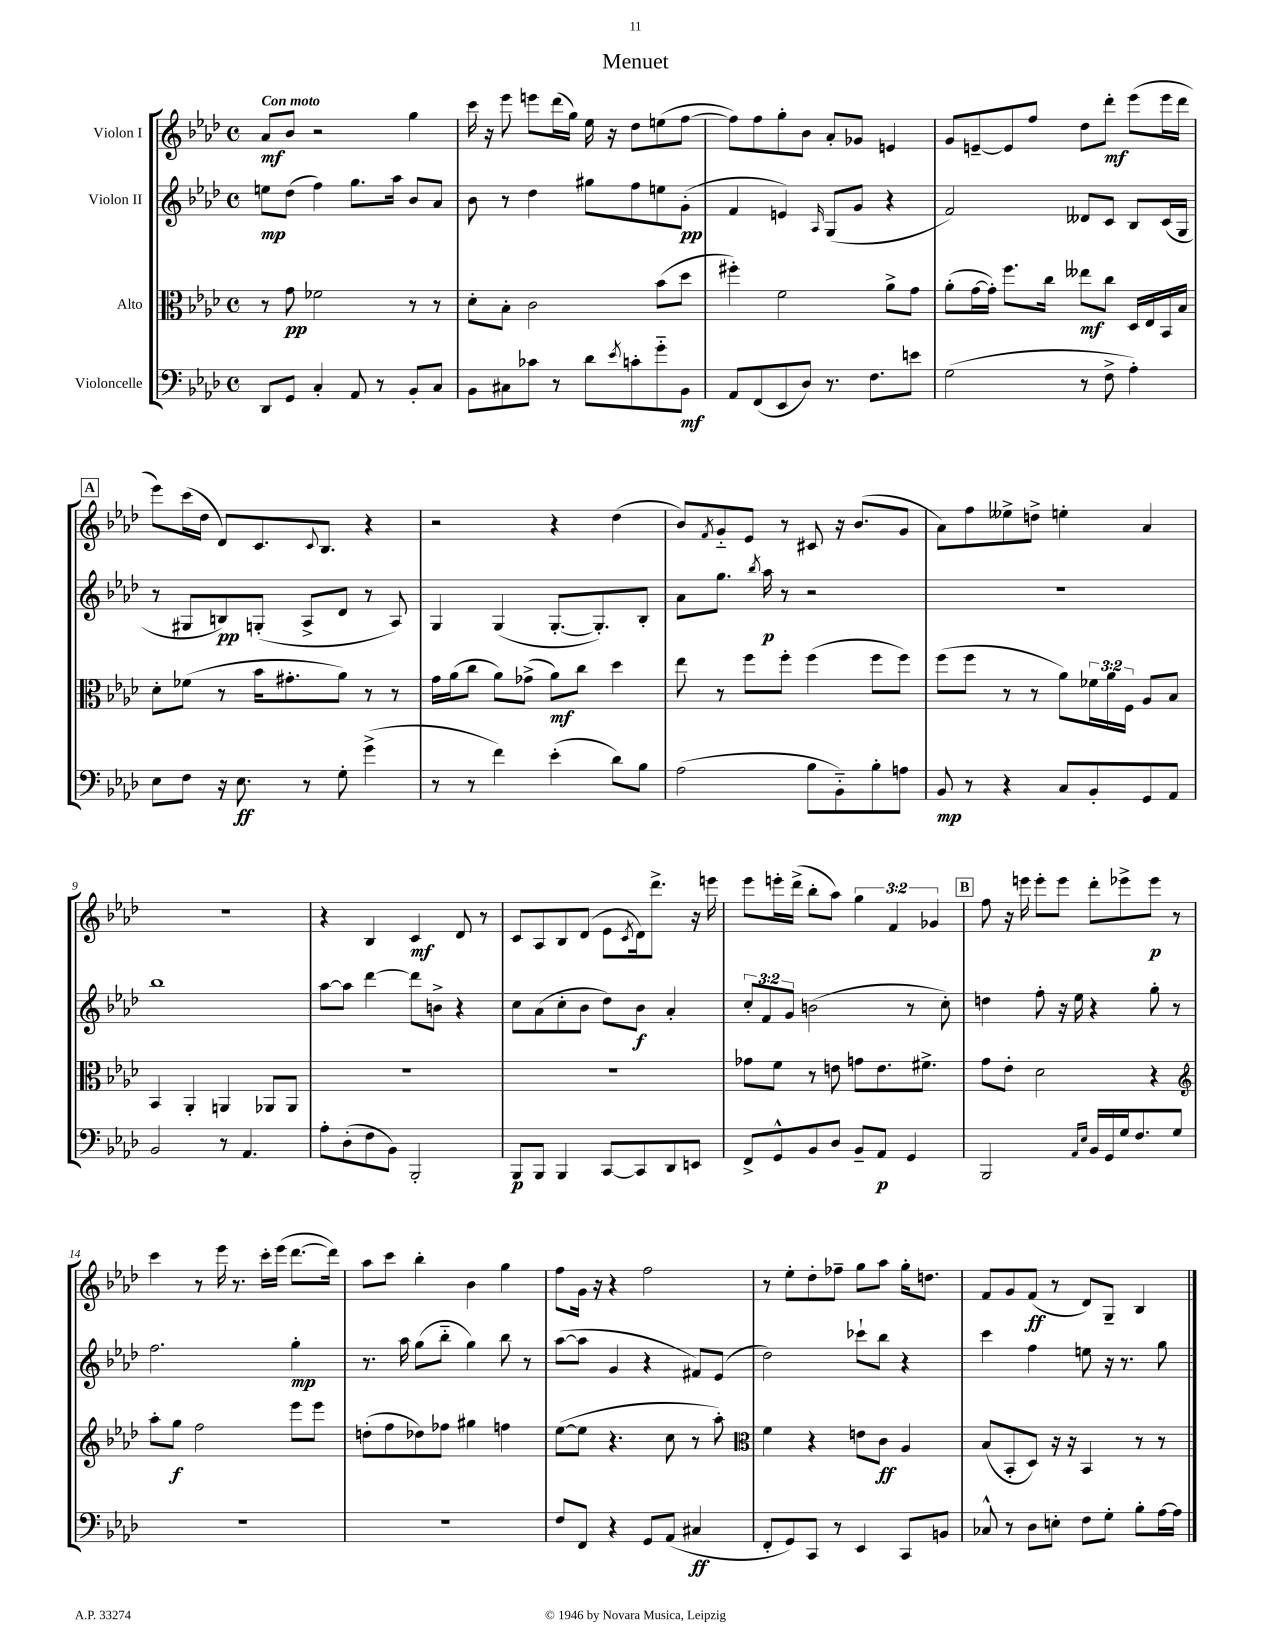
\header { title = "Menuet" }
<<
\new StaffGroup <<
\new Staff = "s0" \with { instrumentName = "Violon I" } {
    \clef treble \key aes \major \defaultTimeSignature \time 4/4 \override Staff.TupletNumber.text = #tuplet-number::calc-fraction-text \tempo "Con moto"
    aes'8\mf bes'8 r2 g''4 |
    c'''16 r16 ees'''8 e'''8 des'''16( g''16) ees''16 r16 des''8 e''8( f''8~ |
    f''8) f''8 g''8-. bes'8 aes'8-. ges'8 e'4 |
    g'8 e'8~-- e'8 f''8 des''8 des'''8-.\mf ees'''8( ees'''16 des'''16 |
    \mark \markup { \box "A" } ees'''8) c'''16( des''16 des'8) c'8. \appoggiatura { c'8 } bes8. r4 |
    r2 r4 des''4( |
    bes'8) \acciaccatura { f'8 } g'8-_ ees'8 r8 cis'8 r16 bes'8.( g'8 |
    aes'8) f''8 eeses''8-> d''8-> e''4-. aes'4 |
    r1 |
    r4 bes4 c'4\mf des'8 r8 |
    c'8 aes8 bes8 des'8( ees'8 \acciaccatura { c'8 } des'16) des'''8.-> r16 e'''16 |
    ees'''8 e'''16-. des'''16->( bes''8-. aes''8) \tuplet 3/2 { g''4 f'4 ges'4 } |
    \mark \markup { \box "B" } f''8 r16 e'''16 e'''8-. e'''8 des'''8-. ees'''8-> ees'''8\p r8 |
    c'''4 r8 ees'''16 r8. c'''16-. ees'''16( des'''8.~ des'''16) |
    aes''8 c'''8 bes''4-. bes'4 g''4 |
    f''8 g'16 r16 r4 f''2 |
    r8 ees''8-. des''8-. fes''8-- g''8 aes''8 g''16-. d''8. |
    f'8 g'8 f'8\ff( r8 des'8) g8-- bes4 \bar "|." |
}
\new Staff = "s1" \with { instrumentName = "Violon II" } {
    \clef treble \key aes \major \defaultTimeSignature \time 4/4 \override Staff.TupletNumber.text = #tuplet-number::calc-fraction-text
    e''8\mp des''8( f''4) g''8. aes''16 bes'8 aes'8 |
    bes'8 r8 des''4 gis''8 f''8 e''8 g'8-.\pp( |
    f'4 e'4) \grace { aes16 } g8( g'8 r4 |
    f'2) deses'8 c'8 bes8 c'16( g16 |
    \mark \markup { \box "A" } r8 gis8 b8\pp) g8-.( aes8-> des'8 r8 aes8) |
    g4 g4( g8.~-. g8.-.) bes8-. |
    aes'8 g''8. \acciaccatura { bes''8 } aes''16\p r8 r2 |
    R1 |
    bes''1 |
    aes''8~ aes''8 des'''4~ des'''8 b'8-> r4 |
    c''8 aes'8( c''8-. bes'8 des''8) bes'8\f aes'4-. |
    \tuplet 3/2 { c''8-. f'8 g'8 } b'2( r8 c''8-.) |
    \mark \markup { \box "B" } d''4 f''8-. r16 ees''16 r4 g''8-. r8 |
    f''2. g''4-.\mp |
    r8. aes''16 g''8( bes''8-_ g''4) bes''8 r8 |
    aes''8~( aes''8 g'4 r4 fis'8) ees'8( |
    des''2) ces'''8-! bes''8 r4 |
    c'''4 f''4 e''8 r16 r8. g''8 \bar "|." |
}
\new Staff = "s2" \with { instrumentName = "Alto" } {
    \clef alto \key aes \major \defaultTimeSignature \time 4/4 \override Staff.TupletNumber.text = #tuplet-number::calc-fraction-text
    r8 g'8\pp fes'2 r8 r8 |
    des'8-. bes8-. c'2 bes'8( des''8 |
    fis''4-.) f'2 aes'8-> g'8 |
    aes'8-.( g'16~ g'16-.) f''8. c''16 eeses''8\mf c''8 des16 ees16 bes,16 bes16 |
    \mark \markup { \box "A" } des'8-. fes'8( r8 bes'16 gis'8.-. aes'8) r8 r8 |
    g'16 aes'16( c''8 aes'8) ges'8->( aes'8\mf) c''8 des''4 |
    ees''8 r8 f''8 f''8-. f''4( f''8 f''8) |
    f''8( f''8 r8 r8 aes'8) \tuplet 3/2 { fes'16 aes'16 f16 } aes8 bes8 |
    bes,4 aes,4-. a,4 aes,8 aes,8 |
    R1 |
    R1 |
    ges'8 f'8 r8 e'8 g'8 e'8. fis'8.-> |
    \mark \markup { \box "B" } g'8 ees'8-. des'2 r4 |
    \clef treble aes''8-. g''8\f f''2 ees'''8 ees'''8 |
    d''8-.( f''8 des''8) fes''8 gis''4 f''4 |
    ees''8~( ees''8 r4. c''8 r8 aes''8-.) |
    \clef alto f'4 r4 e'8 c'8\ff aes4 |
    bes8( bes,8-. des8) r16 r16 bes,4 r8 r8 \bar "|." |
}
\new Staff = "s3" \with { instrumentName = "Violoncelle" } {
    \clef bass \key aes \major \defaultTimeSignature \time 4/4
    des,8 g,8 c4-. aes,8 r8 bes,8-. c8 |
    bes,8 cis8 ces'8 r8 des'8 \acciaccatura { ees'8 } c'8-. g'8-_ bes,8\mf |
    aes,8 f,8( ees,8 des8) r8. f8. e'8 |
    g2( r8 f8-> aes4-.) |
    \mark \markup { \box "A" } ees8 f8 r16 ees8.\ff r8 g8-. g'4->( |
    r8 r8 f'4) ees'4-.( des'8) bes8 |
    aes2( bes8 bes,8-_) bes8-. a8 |
    bes,8\mp r8 r4 c8 bes,8-. g,8 aes,8 |
    bes,2 r8 aes,4. |
    aes8-. des8-.( f8 bes,8) bes,,2-. |
    bes,,8\p bes,,8 bes,,4 c,8~ c,8 des,8 e,8 |
    f,8-> g,8-^ bes,8 des8 bes,8-- aes,8\p g,4 |
    \mark \markup { \box "B" } bes,,2 \grace { aes,16 ees16 } bes,16 g,16 g16 f8. g8 |
    R1 |
    R1 |
    f8 f,8 r4 g,8 aes,8( cis4\ff |
    f,8-. g,8) c,8 r8 ees,4 c,8 b,8 |
    ces8-^ r8 des8 e8-. f8 g8-. bes8-. aes16~ aes16 \bar "|." |
}
>>
>>
